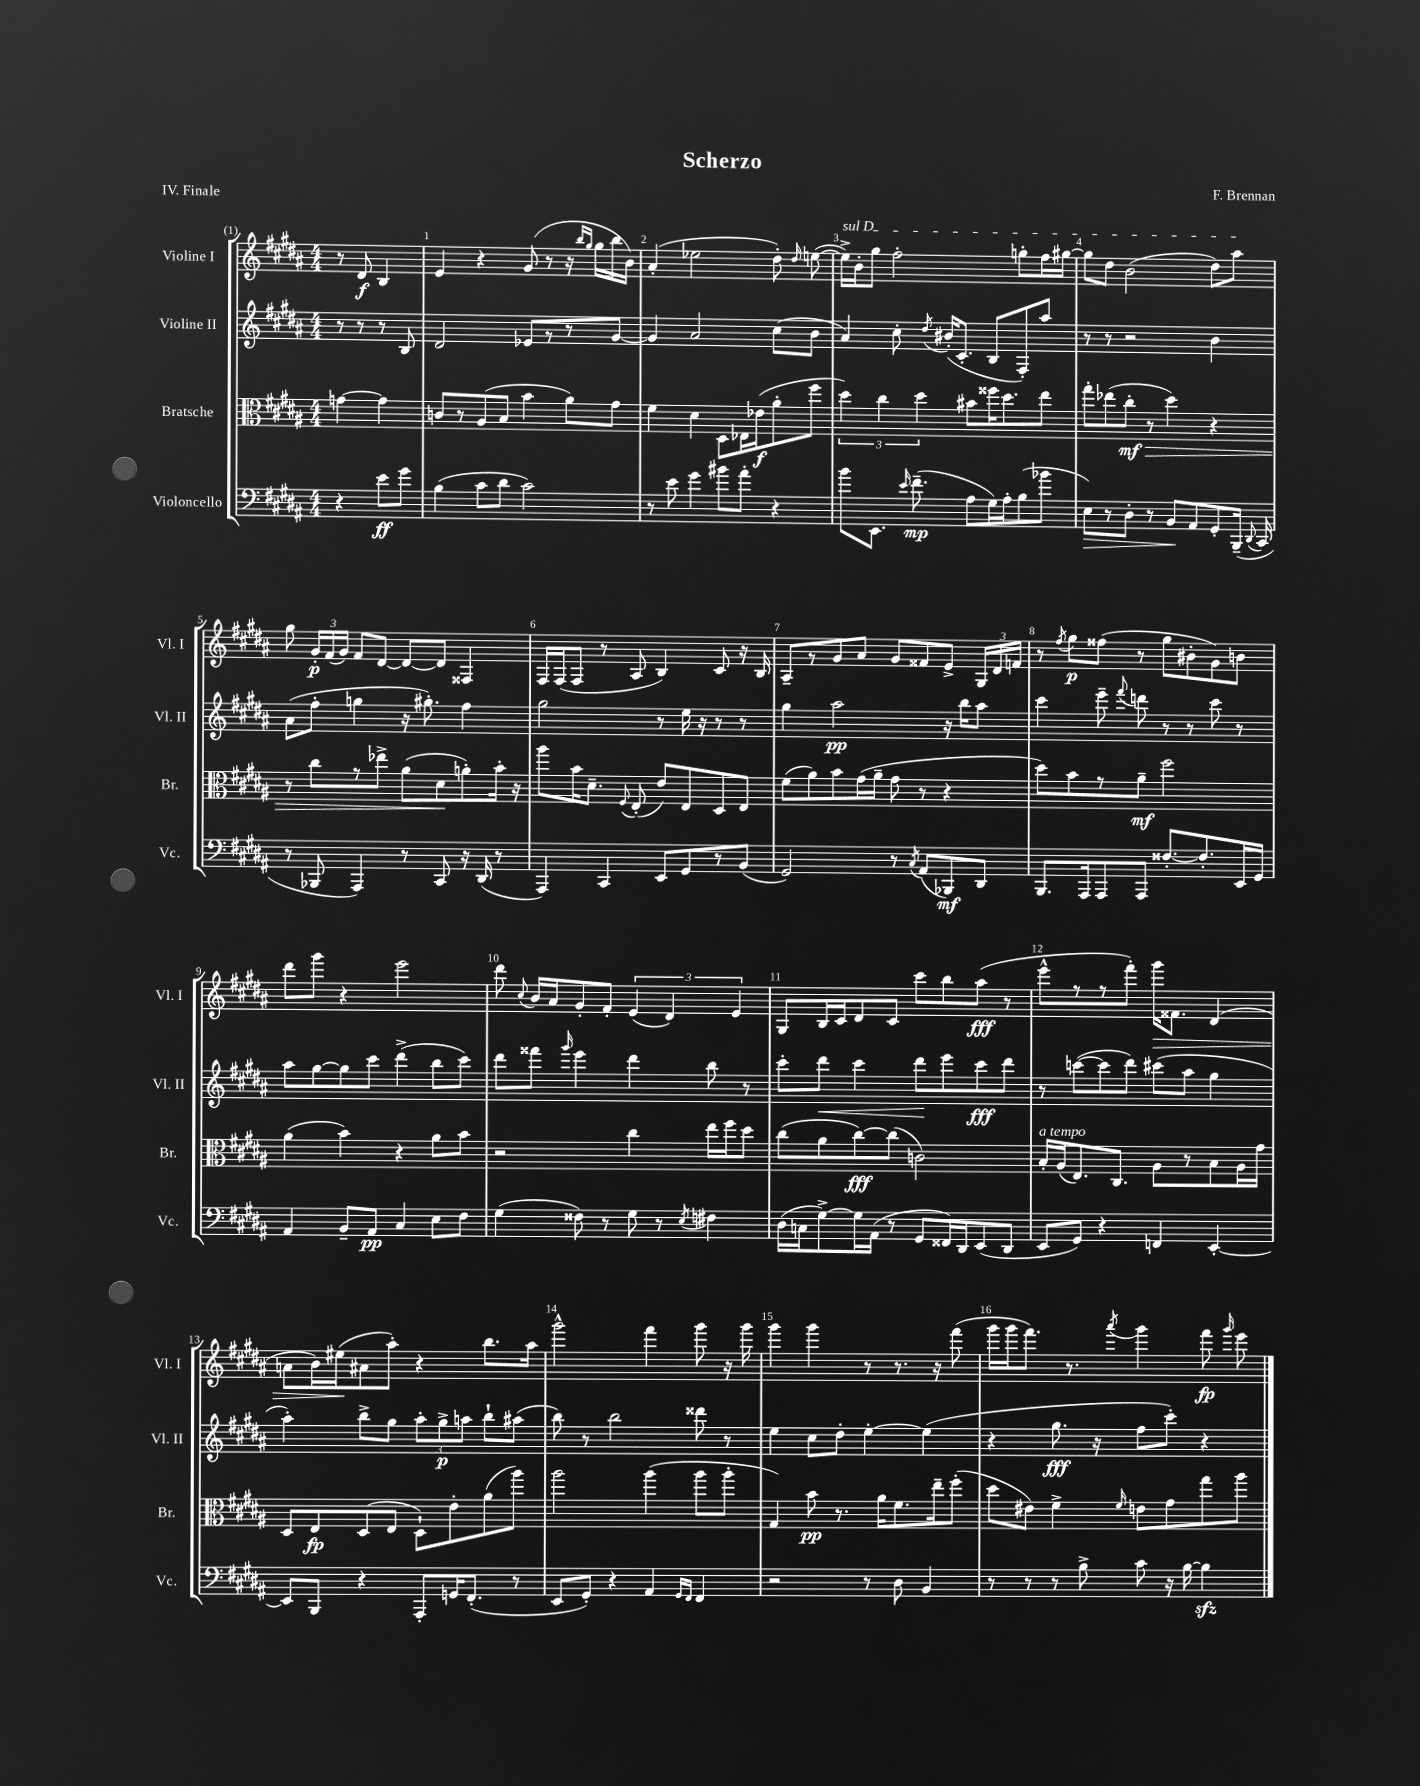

**kern	**dynam	**kern	**dynam	**kern	**dynam	**kern	**dynam
*part4	*part4	*part3	*part3	*part2	*part2	*part1	*part1
*staff4	*staff4	*staff3	*staff3	*staff2	*staff2	*staff1	*staff1
*I"Violoncello	*	*I"Bratsche	*	*I"Violine II	*	*I"Violine I	*
*I'Vc.	*	*I'Br.	*	*I'Vl. II	*	*I'Vl. I	*
*clefF4	*	*clefC3	*	*clefG2	*	*clefG2	*
*k[f#c#g#d#a#]	*	*k[f#c#g#d#a#]	*	*k[f#c#g#d#a#]	*	*k[f#c#g#d#a#]	*
*M4/4	*	*M4/4	*	*M4/4	*	*M4/4	*
=	=	=	=	=	=	=	=
4r	.	[4gn\	.	8r	.	8r	.
.	.	.	.	8r	.	8d#/	f
8e\L	ff	4g\]	.	8r	.	4B/	.
8g#\J	.	.	.	8B/	.	.	.
=1	=1	=1	=1	=1	=1	=1	=1
(4B\	.	8cn/L	.	2d#/	.	4e/	.
.	.	8r	.	.	.	.	.
8c#\L	.	(8A#/	.	.	.	4r	.
8d#\J	.	8B/J	.	.	.	.	.
2c#\)	.	4b\	.	8e-X/L	.	(8g#/	.
.	.	.	.	8r	.	8r	.
.	.	8a#\L)	.	8r	.	16r	.
.	.	.	.	.	.	16qqbb/LL	.
.	.	.	.	.	.	16qqgg#/JJ	.
.	.	.	.	.	.	16gg#\LL	.
.	.	8g#\J	.	[8g#/J	.	16bb\	.
.	.	.	.	.	.	16b\JJ)	.
=2	=2	=2	=2	=2	=2	=2	=2
8r	.	4f#\	.	4g#/]	.	(4a#'/	.
8e\	.	.	.	.	.	.	.
4g#\	.	4d#\	.	2a#/	.	2ee-X\	.
8b#X\L	.	8D#\L	.	.	.	.	.
8a#'\J	.	16E-X\L	.	.	.	.	.
.	.	(16e-X\J	f	.	.	.	.
4r	.	8a#'\	.	(8cc#\L	.	8dd#'\)	.
.	.	.	.	.	.	16qqdd#/	.
.	.	8ff#\J	.	8b\J	.	([8een\	.
=3	=3	=3	=3	=3	=3	=3	=3
!	!	!	!	!	!	!LO:TX:a:i:t=sul D	!
8b\L	.	6dd#\)	.	4a#/)	.	16ee^\LL])	.
.	.	.	.	.	.	16b'\J	.
8.EE\J	.	.	.	.	.	8gg#\J	.
.	.	6cc#\	.	.	.	.	.
.	.	.	.	8cc#'\	.	2ff#'\	.
16qqe/	.	.	.	.	.	.	.
(8.f#~\	mp	.	.	.	.	.	.
.	.	6dd#\	.	.	.	.	.
.	.	.	.	8qdd#/	.	.	.
.	.	.	.	(16b#X'/KL	.	.	.
.	.	.	.	8.c#'/J	.	.	.
8A#\L	.	8b#X\L	.	.	.	.	.
16G#\L)	.	16ff##X\K	.	8B/L	.	.	.
16A#'\J	.	8.dd#\	.	.	.	.	.
(8B\	.	.	.	8F#'/)	.	8ggn'\L	.
8b-X\J	.	8ee\J	.	8aa#/J	.	16ff#\L	.
.	.	.	.	.	.	[16gg#X\JJ	.
=4	=4	=4	=4	=4	=4	=4	=4
!	!LO:HP:b	!	!	!	!	!	!
8E\L)	>	8gg#'\L	.	8r	.	8gg#\L]	.
8r	.	(8ee-X\	.	8r	.	8dd#\J	.
!	!	!	!LO:HP:b	!	!	!	!
8D#'\J	.	8cc#'\J	> mf	2r	.	(2b\	.
8r	.	8r	.	.	.	.	.
8BB/L	.	4dd#\)	.	.	.	.	.
8AA#/	]	.	.	.	.	.	.
8GG#'/	.	4r	.	4b\	.	8dd#\L)	.
(16BBB~/Jk	.	.	.	.	.	8aa#\J	.
8qqDD#/	.	.	.	.	.	.	.
16CC#/	.	.	.	.	.	.	.
!!LO:LB:g=z
=5	=5	=5	=5	=5	=5	=5	=5
8r	.	8r	.	(8a#\L	.	8gg#\	.
8BBB-X/	.	8cc#\L	.	8ff#'\J	.	24g#'/LL	p
.	.	.	.	.	.	(24f#/	.
.	.	.	.	.	.	24g#/JJ)	.
4AAA#/)	.	8r	.	4ggn\	.	8f#/L	.
.	.	8ee-X^\J	.	.	.	[8d#/J	.
8r	.	(8a#\L	.	16r	.	8d#/L_	.
.	.	.	.	8.gg#X'\)	.	.	.
8CC#/	.	8d#\	.	.	.	8d#/J]	.
16r	.	8an'\)	]	4ff#\	.	4F##X/	.
(16DD#/	.	.	.	.	.	.	.
8r	.	16b'\Jk	.	.	.	.	.
.	.	16r	.	.	.	.	.
=6	=6	=6	=6	=6	=6	=6	=6
4AAA#/)	.	8aa#\L	.	2gg#\	.	16F#/LL	.
.	.	.	.	.	.	(16F#/J	.
.	.	16b\K	.	.	.	8F#/J	.
.	.	8.d#~\J	.	.	.	.	.
4CC#/	.	.	.	.	.	8r	.
.	.	8qqF#/	.	.	.	.	.
.	.	(8E'/	.	.	.	8A#/	.
8EE/L	.	8e/L)	.	8r	.	4B/)	.
8GG#/	.	8E/	.	16ee\	.	.	.
.	.	.	.	16r	.	.	.
8r	.	8D#/	.	8r	.	8c#/	.
(8BB/J	.	8E/J	.	8r	.	16r	.
.	.	.	.	.	.	16B/	.
=7	=7	=7	=7	=7	=7	=7	=7
2GG#/)	.	(8f#\L	.	4gg#\	.	8A#~/L	.
.	.	8a#\)	.	.	.	8r	.
.	.	8b\	.	2aa#\	pp	8g#/	.
.	.	(16g#\L	.	.	.	8a#/J	.
.	.	16a#~\JJ	.	.	.	.	.
8r	.	8g#\	.	.	.	8g#/L	.
8qC#/	.	.	.	.	.	.	.
(8AA#/L	.	8r	.	.	.	8f##X/	.
8BBB-X/)	mf	4r	.	16r	.	8e^/J	.
.	.	.	.	16bb\KL	.	.	.
8DD#/J	.	.	.	8aa#\J	.	24G#/LL	.
.	.	.	.	.	.	24d#/	.
.	.	.	.	.	.	24fn/JJ	.
=8	=8	=8	=8	=8	=8	=8	=8
8.BBB/L	.	8dd#\L)	.	4ccc#\	.	8r	.
.	.	.	.	.	.	8qff#/	.
.	.	8b\	.	.	.	8gg#\L	p
16AAA#/k	.	.	.	.	.	.	.
8AAA#/	.	8r	.	8eee~\	.	(8ff##X\J	.
.	.	.	.	8qqfff#/	.	.	.
8AAA#/J	.	8a#~\J	mf	8dddn\	.	8r	.
[8.F##X'/L	.	2ff#\	.	8r	.	8gg#\L	.
.	.	.	.	8r	.	8b#X'\	.
8.F##'/]	.	.	.	.	.	.	.
.	.	.	.	8ccc#\	.	8g#\)	.
16EE/L	.	.	.	8r	.	8bn\J	.
16GG#/JJ	.	.	.	.	.	.	.
!!LO:LB:g=z
=9	=9	=9	=9	=9	=9	=9	=9
4AA#/	.	(4a#\	.	8aa#\L	.	8ddd#\L	.
.	.	.	.	[8gg#\	.	8ggg#\J	.
8BB~/L	.	4b\)	.	8gg#\]	.	4r	.
8AA#/J	pp	.	.	8ccc#\J	.	.	.
4C#/	.	4r	.	(4ddd#^\	.	2eee\	.
8E\L	.	8a#\L	.	8bb\L	.	.	.
8F#\J	.	8b\J	.	8ccc#\J)	.	.	.
=10	=10	=10	=10	=10	=10	=10	=10
(4G#\	.	2r	.	8ddd#\L	.	8ddd#\	.
.	.	.	.	.	.	8qqcc#/	.
.	.	.	.	8fff##X\J	.	16b/LL	.
.	.	.	.	.	.	16a#/J	.
.	.	.	.	16qqggg#/	.	.	.
8F##X\)	.	.	.	4eee\	.	8g#'/	.
8r	.	.	.	.	.	8f#'/J	.
8G#\	.	4cc#\	.	4ddd#\	.	(6e/	.
8r	.	.	.	.	.	.	.
.	.	.	.	.	.	6d#/)	.
8qE/	.	.	.	.	.	.	.
4F#X\	.	16ee\LL	.	8bb\	.	.	.
.	.	16ff#\J	.	.	.	.	.
.	.	.	.	.	.	6e/	.
.	.	8dd#\J	.	8r	.	.	.
=11	=11	=11	=11	=11	=11	=11	=11
(16D#\LL	.	(8cc#\L	.	8ccc#'\L	.	8G#/L	.
16Cn\J	.	.	.	.	.	.	.
!	!	!	!	!	!LO:HP:b	!	!
[8G#^\)	.	8a#\	.	8ddd#\J	<	16B/L	.
.	.	.	.	.	.	16c#/J	.
16G#\L]	.	[8cc#\)	fff	4ccc#\	.	8d#/	.
(16AA#\JJ	.	.	.	.	.	.	.
8r	.	(8cc#\J]	.	.	.	8c#/J	.
8GG#/L	.	2cn\)	.	8ddd#\L	.	8ccc#\L	.
16FF##X/L)	.	.	.	8eee\	[	8bb\	.
16DD#/J	.	.	.	.	.	.	.
(8EE/	.	.	.	8ccc#\	fff	(8aa#\J	fff
8DD#/J	.	.	.	8ddd#\J	.	8r	.
=12	=12	=12	=12	=12	=12	=12	=12
!	!	!LO:TX:a:i:t=a tempo	!	!	!	!	!
8EE/L	.	16B'/LL	.	8r	.	8eee^^\L	.
.	.	(16A#/J	.	.	.	.	.
8GG#/J)	.	8.E/)	.	([8cccn\L	.	8r	.
4r	.	.	.	8ccc\]	.	8r	.
.	.	8.C#/J	.	.	.	.	.
.	.	.	.	8ddd#\J)	.	8fff#'\J)	.
!	!	!	!	!	!	!	!LO:HP:b
4FFn/	.	8A#\L	.	(8ccc#X\L	.	16ggg#\KL	>
.	.	.	.	.	.	8.f##X\J	.
.	.	8r	.	8aa#\J	.	.	.
[4EE'/	.	8B\	.	4gg#\	.	(4d#/	.
.	.	16A#\L	.	.	.	.	.
.	.	16g#\JJ	.	.	.	.	.
!!LO:LB:g=z
=13	=13	=13	=13	=13	=13	=13	=13
8EE/L]	.	8D#/L	.	4aa#'\)	.	8an\L	.
8BBB/J	.	8E/	fp	.	.	16b\L)	.
.	.	.	.	.	.	(16ee#X\J	.
4r	.	(8D#/	.	8bb^\L	.	8a#X\	]
.	.	8E/J	.	8gg#\J	.	8aa#'\J)	.
8AAA#'/L	.	8D#`\L)	.	12aa#'\L	.	4r	.
.	.	.	.	12gg#^\	p	.	.
16GGn/K	.	8e'\	.	.	.	.	.
.	.	.	.	12aan\J	.	.	.
(8.FF#'/J	.	.	.	.	.	.	.
.	.	(8a#\	.	8bb`\L	.	8.bb\L	.
8r	.	8aa#\J)	.	(8aa#X\J	.	.	.
.	.	.	.	.	.	16aa#\Jk	.
=14	=14	=14	=14	=14	=14	=14	=14
8EE/L	.	2aa#\	.	8bb\)	.	2ggg#^^\	.
8GG#'/J)	.	.	.	8r	.	.	.
4r	.	.	.	2bb\	.	.	.
4AA#/	.	(4aa#\	.	.	.	4fff#\	.
16qqGG#/LL	.	.	.	.	.	.	.
16qqFF#/JJ	.	.	.	.	.	.	.
4FF#/	.	8aa#\L	.	8ddd##X\	.	8ggg#\	.
.	.	8aa#'\J	.	8r	.	16r	.
.	.	.	.	.	.	16ggg#\	.
=15	=15	=15	=15	=15	=15	=15	=15
2r	.	4G#/)	.	4ee\	.	4ggg#\	.
.	.	8b\	pp	8cc#\L	.	4ggg#\	.
.	.	8.r	.	8dd#'\J	.	.	.
8r	.	.	.	[4ee'\	.	8r	.
.	.	16a#\KL	.	.	.	.	.
8D#\	.	8.f#\	.	.	.	8.r	.
4BB/	.	.	.	(4ee\]	.	.	.
.	.	16ee~\k	.	.	.	16r	.
.	.	(8ff#'\J	.	.	.	(8fff#\	.
=16	=16	=16	=16	=16	=16	=16	=16
8r	.	8dd#\L	.	4r	.	16ggg#\LL	.
.	.	.	.	.	.	16ggg#\J	.
8r	.	8e#X\J)	.	.	.	8.fff#\J)	.
8r	.	4f#^\	.	8.gg#\	fff	.	.
.	.	.	.	.	.	8.r	.
8B^\	.	.	.	.	.	.	.
.	.	.	.	16r	.	.	.
.	.	16qqf#/	.	.	.	8qaaa#/	.
8c#\	.	8en\L	.	8ff#\L	.	4ggg#\	.
16r	.	8g#\	.	8ccc#'\J)	.	.	.
[16B\	.	.	.	.	.	.	.
4Bzz\]	.	8gg#\	.	4r	.	8fff#\	fp
.	.	.	.	.	.	16qqggg#/	.
.	.	8aa#\J	.	.	.	8eee\	.
==	==	==	==	==	==	==	==
*-	*-	*-	*-	*-	*-	*-	*-
